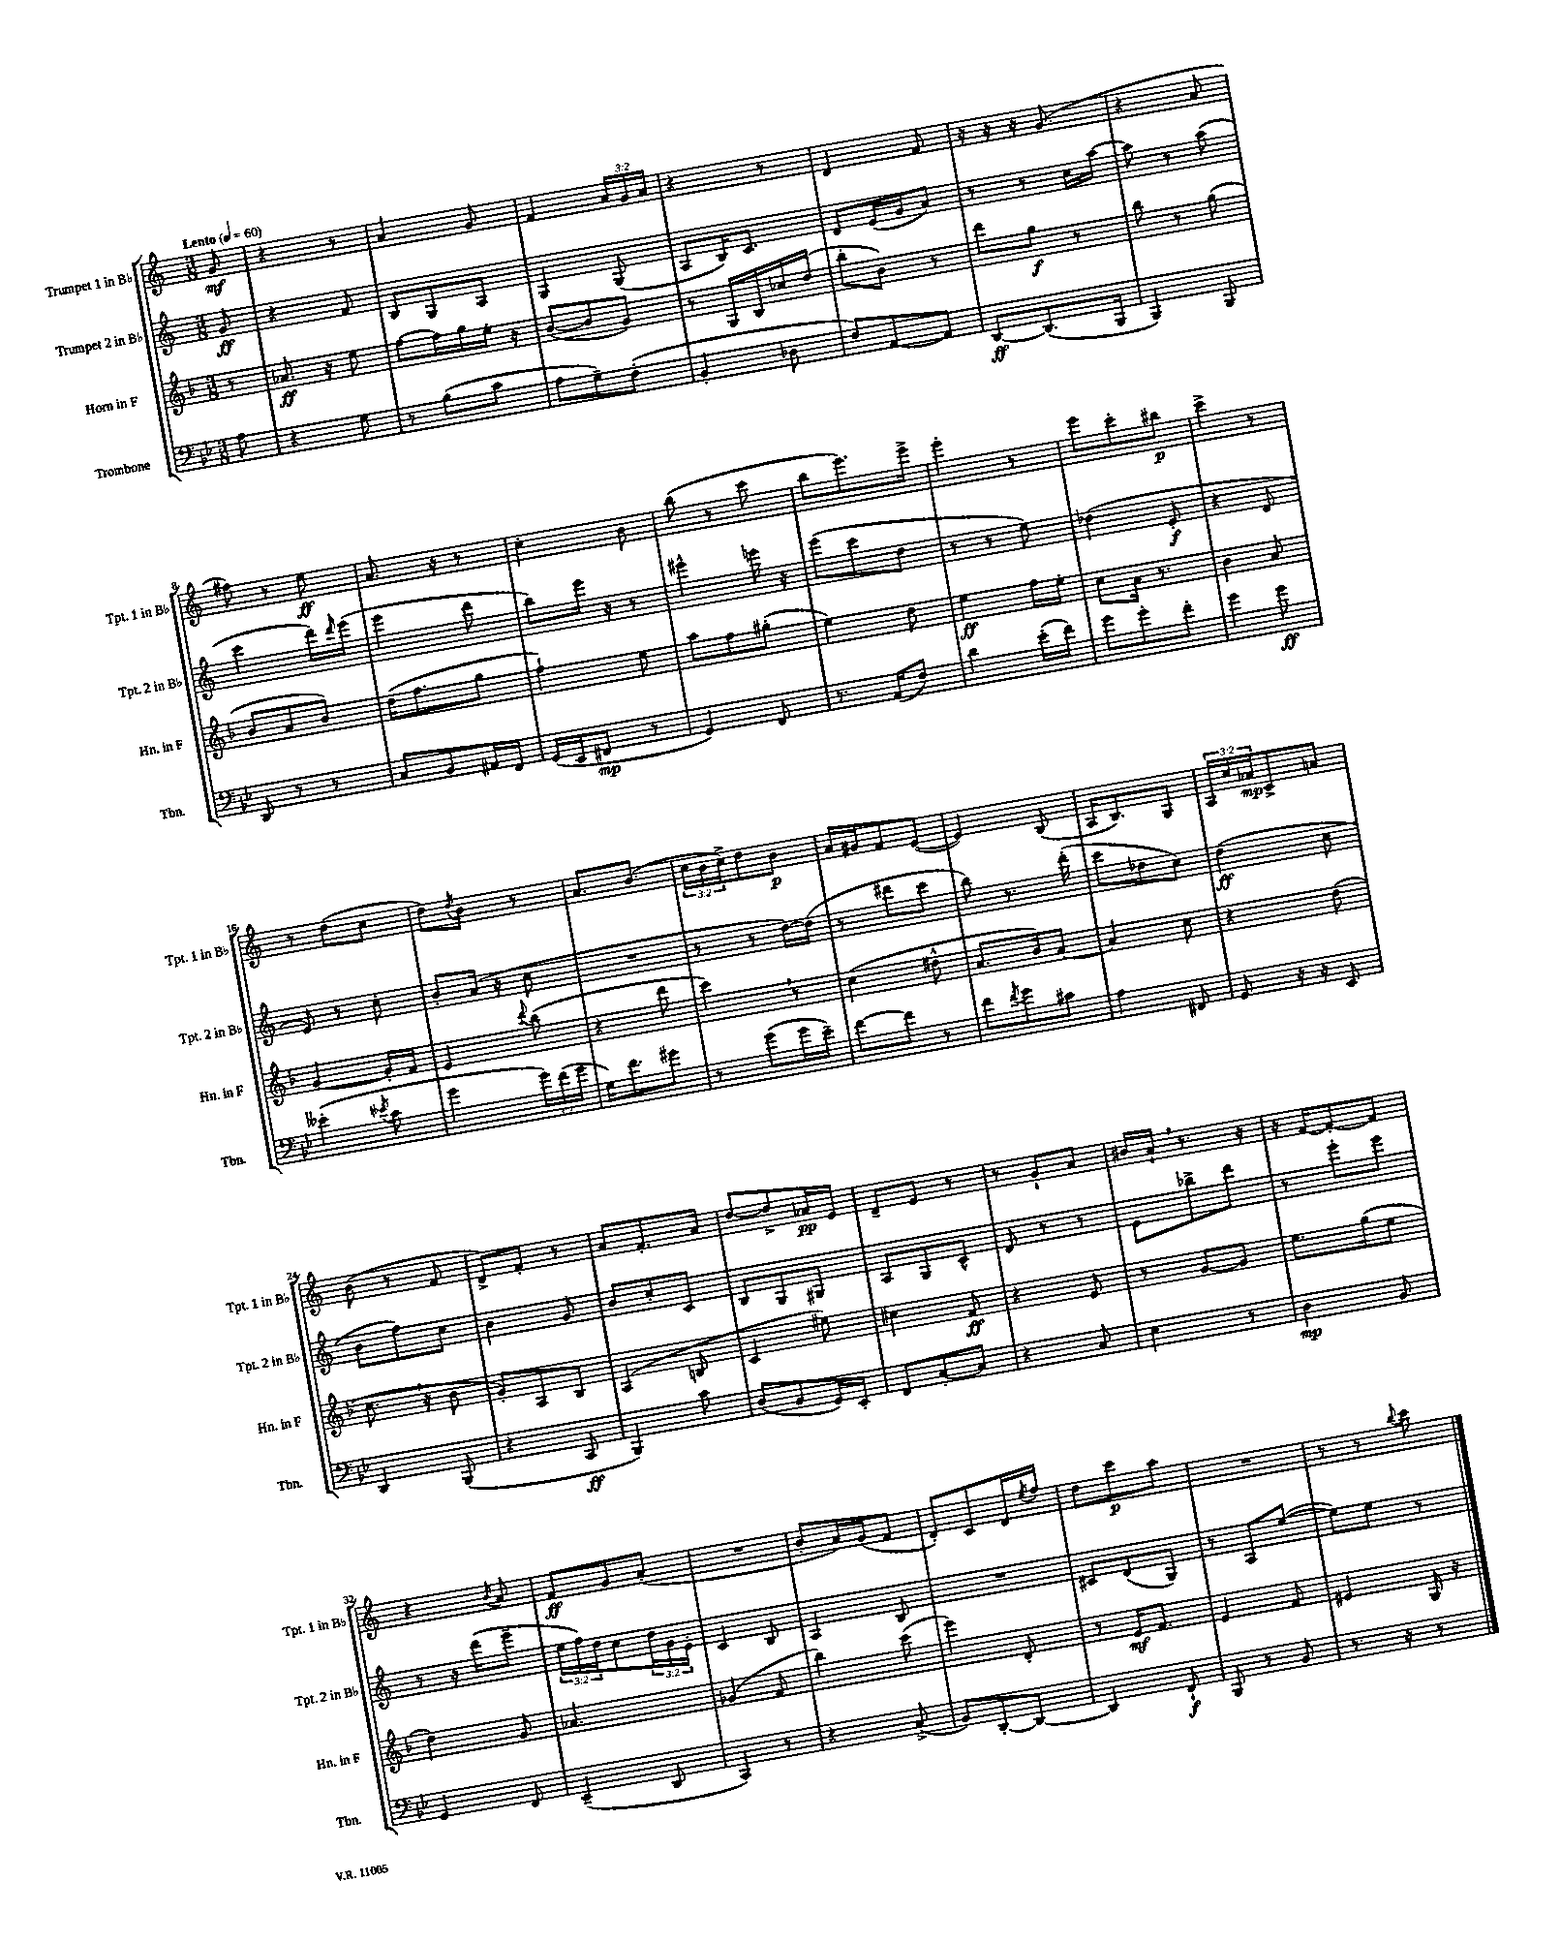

**kern	**kern	**kern	**kern
*staff4	*staff3	*staff2	*staff1
*clefF4	*clefG2	*clefG2	*clefG2
*k[b-e-]	*k[b-]	*k[]	*k[]
*M3/8	*M3/8	*M3/8	*M3/8
*MM60	*MM60	*MM60	*MM60
8A\	8r	8g/	8g/
=	=	=	=
4r	8.a-/	4r	4r
.	16r	.	.
8G\	8ee\	8f/	8r
=	=	=	=
8r	[8ff\L	8B/L	4a/
(8B-\L	16ff\]L	8G/	.
.	16gg\	.	.
8c\J	16ee'\JJ	8A/J	8g/
.	16r	.	.
=	=	=	=
8A\L	([8b-/L	4G/	4f/
8G~\)	8b-/]	.	.
(8F'\J	8g/J)	(8G/	24a/LL
.	.	.	24g/
.	.	.	24a/JJ
=	=	=	=
4BB-'/	8r	8A/L	4r
.	16G/LL	16B/K)	.
.	16B-/	8.c/J	.
8D-\	16cc-/	.	8r
.	(16dd/JJ	.	.
=	=	=	=
8F/L)	8bb-'\L	8d/L	4d/
[8AA/	8b-\J)	(16e/L	.
.	.	16g/J	.
8AA/]J	8r	8a/J)	8f/
=	=	=	=
[8DD/L	8ddd\L	8r	16r
.	.	.	16r
(8.DD/]	8gg\J	8r	16r
.	.	.	(8.g/
.	8r	16cc\LL	.
16BBB-/Jk	.	[16aa\JJ	.
=	=	=	=
4BBB-/)	8bb-\	8aa\]	4r
.	8r	8r	.
8BBB-/	(8gg\	(8aa\	8a/
=	=	=	=
8DD/	8b-/L	4ccc\	8ff#\)
8r	8a/	.	8r
8r	8b-/J)	16ddd\LL)	8ee\
.	.	16qqddd/	.
.	.	(16eee\JJ	.
=	=	=	=
8C/L	(16dd\LK	4eee\	8.a/
.	8.ff\	.	.
8BB-/	.	.	.
.	.	.	16r
16AA#/L	8gg\J	8ddd\	8r
16FF/JJ	.	.	.
=	=	=	=
(16GG/LL	4ff`\)	8bb\L)	4cc'\
16EE-/J	.	.	.
8FF#/J	.	16eee\Jk	.
.	.	16r	.
8r	8ee\	8r	8b\
=	=	=	=
4GG/)	8aa\L	4eee#^^\	(8bb\
.	8ff\	.	8r
8FF/	(8gg#'\J	16eee\	8ccc\
.	.	16r	.
=	=	=	=
8.r	4ee\)	(8eee\L	8bb\L
.	.	8ccc\	8.eee\)
(16AA/LK	.	.	.
8F/J)	8dd\	8dd\J	.
.	.	.	16eee^\Jk
=	=	=	=
4d\	4ee\	8r	4eee'\
.	.	8r	.
(16e-'\LL	16ff\LL	8ee\)	8r
16f\JJ)	16ee'\JJ	.	.
=	=	=	=
8g\L	8cc\L	(4dd-\	8eee\L
8g'\	16a\Jk	.	8ccc'\
.	8.r	.	.
8f'\J	.	8e'/	8bb#\J
=	=	=	=
4g\	4b-\	4r	4ccc^\
8g\	8a/	8d/	8r
=	=	=	=
(4e--'\	[4g/	8e/)	8r
.	.	8r	(8dd\L
8qe-/	.	.	.
8c\	16g'/]LL	8cc'\	8cc\J
.	16f/JJ	.	.
=	=	=	=
4g\	4e/	8b'/L	8dd\L)
.	.	.	8qdd/
.	.	(16a/Jk	8b\J
.	.	16r	.
.	8qqddd/	.	.
24g\LL)	(8bb-\	8cc\	8r
(24f\	.	.	.
24g\JJ	.	.	.
=	=	=	=
16G\LK)	4r	4.r	8.a/L
8.f\	.	.	.
.	.	.	(8.b/J
8g#\J	8ddd\	.	.
=	=	=	=
8r	4ccc\)	8r	24cc\LL
.	.	.	24b\
.	.	.	24cc^\J)
(8g\L	.	8r	8dd\
16g\L	8r	[16dd\LL)	8b\J
16e-~\JJ)	.	(16dd\]JJ	.
=	=	=	=
[8f\L	(4cc\	8r	16a/LL
.	.	.	16g#/J
8f\]J	.	8ddd#\L	8f/
8r	8dd#^^\	8ccc\J	([8e/J
=	=	=	=
8f\L	8.a/L	8bb\)	4e/])
8qf/	.	.	.
8g\	.	8.r	.
.	16b-/k)	.	.
8c#\J	[8a/J	.	(8B/
.	.	(16ddd'\	.
=	=	=	=
4A\	4a/]	8ccc\L	16A/LK
.	.	.	8.B/)
.	.	8dd-\	.
8FF#/	8cc\	8cc\J)	8G/J
=	=	=	=
8GG/	4r	(4dd\	24A/LL
.	.	.	24cc/
.	.	.	24a-/J
16r	.	.	8c^/
16r	.	.	.
8EE-/	(8dd\	8cc\	8a/J
=	=	=	=
4DD/	8.cc\	8b\L	(8b\
.	.	8ff\)	8r
.	16r	.	.
(8BBB-/	8b-\	8cc\J	8f/
=	=	=	=
4r	8g'/L)	4b\	8d^/L)
.	8A/	.	8f'/J
8CC/	8B-/J	8g/	8r
=	=	=	=
4BBB-/)	(4A/	8b/L	8a/L
.	.	8cc'/	8.f'/
8c\	8B/	8c/J	.
.	.	.	16a/Jk
=	=	=	=
(8D/L	4c/	8B/L	[8dd/L
8BB-/	.	8G/	8dd^/]
16GG/L)	8ee#\)	8G#/J	16a-/L
16EE-'/JJ	.	.	16e/JJ
=	=	=	=
8FF/L	4cc#\	8A/L	8d~/L
[8C'/	.	8G/	8e/J
8C/]J	8f/	8c^^/J	8r
=	=	=	=
4r	4r	8d/	8r
.	.	8r	8g`/L
8C/	8e/	8r	8a/J
=	=	=	=
4E-\	8r	8e\L	16b#/LL
.	.	.	16a`/JJ
.	[8g/L	8bb-^\	8.r
8r	8g/]J	8ddd\J	.
.	.	.	16r
=	=	=	=
4D\	8.ee\L	8r	16r
.	.	.	[16f/LK
.	.	8eee'\L	8f'/_
.	(16gg\k	.	.
8BB-/	8ee\J	8eee\J	8f/]J
=	=	=	=
4GG/	4dd\)	8r	4r
.	.	16r	.
.	.	(16ddd\LK	.
.	.	.	8qb/
8FF/	8g/	8eee~\J	8a/
=	=	=	=
(4EE-~/	4.a-/	24ee\LL	8f/L
.	.	24ff\)	.
.	.	24dd\J	.
.	.	8cc\	8g/
8DD/	.	24dd\L	(8a'/J
.	.	24g\	.
.	.	24e'\JJ	.
=	=	=	=
4CC/)	(4g-/	4c/	4.r
8r	8f/	8B/	.
=	=	=	=
4r	4bb-\)	4A/	8b'/L
.	.	.	16a/L)
.	.	.	(16g/J
(8C^/	(8ccc\	8B/	8f/J
=	=	=	=
8BB-/L)	4eee\)	4.r	8d'/L)
[8DD'/	.	.	8c/
8DD/_J	8d'/	.	16d/L
.	.	.	8qee/
.	.	.	16ff/JJ
=	=	=	=
4DD/]	8r	8c#/L	8dd\L
.	16e/LK	(8d/	8ccc\
.	8.f/J	.	.
8FF`/	.	8G/J)	8aa\J
=	=	=	=
8BBB-/	4e/	8r	4.r
8r	.	8A/L	.
8BB-/	8f/	([8ee/J	.
=	=	=	=
8.r	4e#/	8ee\]L)	8r
.	.	8ee\J	8r
16r	.	.	.
.	.	.	8qqbb/
8r	16G/	8r	8ccc\
.	16r	.	.
==	==	==	==
*-	*-	*-	*-
